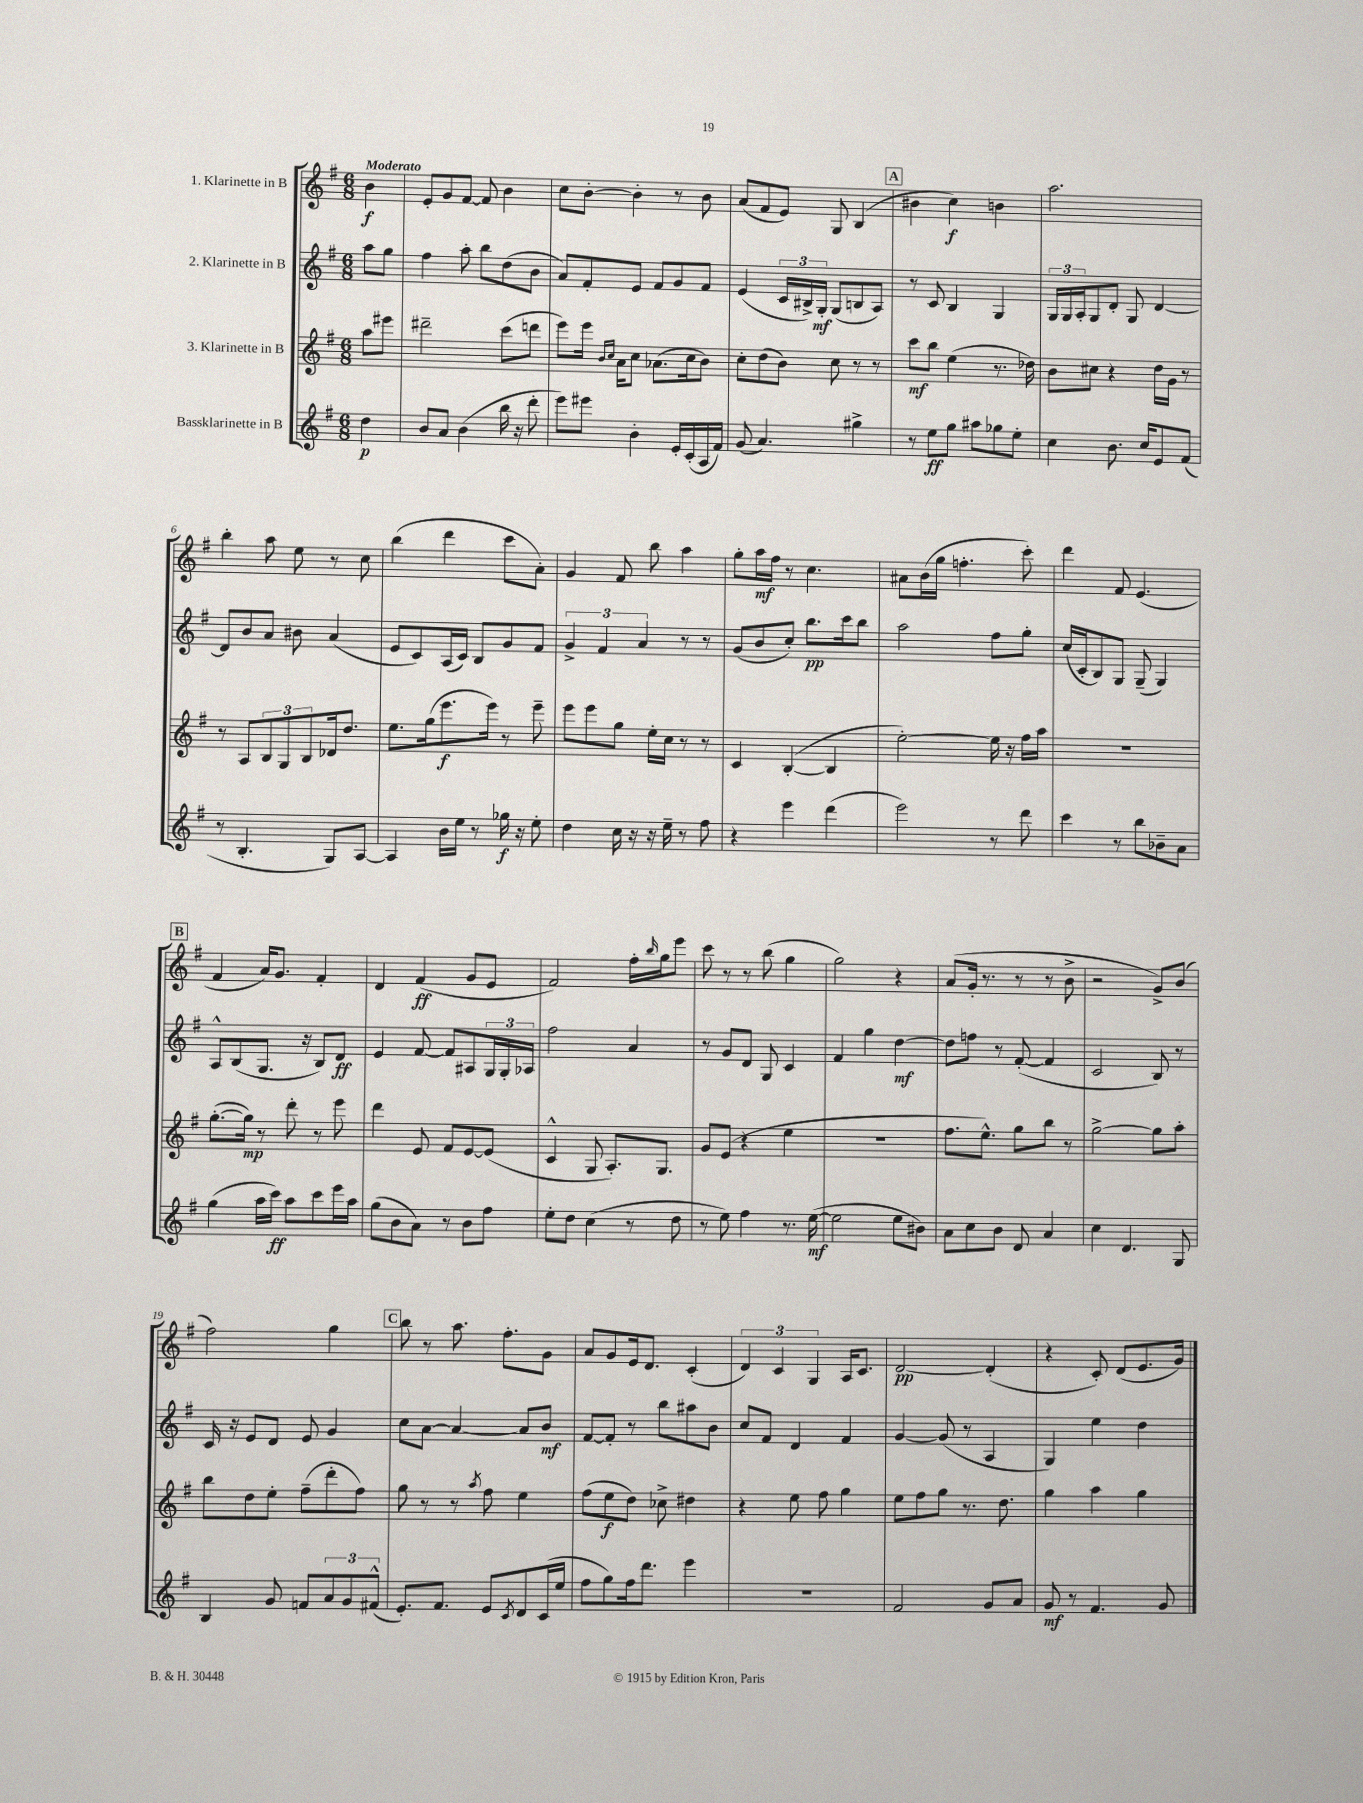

**kern	**kern	**kern	**kern
*staff4	*staff3	*staff2	*staff1
*clefG2	*clefG2	*clefG2	*clefG2
*k[f#]	*k[f#]	*k[f#]	*k[f#]
*M6/8	*M6/8	*M6/8	*M6/8
4dd	8aa	8aa	4b
.	8eee#	8gg	.
=	=	=	=
8b	2ddd#~	4ff#	8e'
8a	.	.	8g
(4b	.	8aa'	[8f#
.	.	8bb	8f#]
16bb	(8ccc	(8dd	4b
16r	.	.	.
8ddd'	8ddd	8b	.
=	=	=	=
8eee)	8eee)	8a)	8cc
8eee#	16eee	8f#'	[8b'
.	16qqb	.	.
.	16qqcc	.	.
.	16a	.	.
4b'	8cc	8e	4b']
.	(8.a-	8f#	.
16e'	.	8g	8r
(16c'	16cc	.	.
16A	8b)	8f#	8b
16f#)	.	.	.
=	=	=	=
(8g	8cc'	(4e	(8a
4.a)	(8dd	.	8f#
.	8b)	24c	8e)
.	.	24B#^)	.
.	.	24G'	.
.	8cc	(8G	8G
4gg#^	8r	8B	(4B
.	8r	8A)	.
=	=	=	=
8r	8ccc	8r	4b#
8ee	8bb	8c	.
8gg	(4ee	4B	4cc)
8aa#	.	.	.
8gg-	8.r	4G	4b
8ee'	.	.	.
.	16dd-)	.	.
=	=	=	=
4cc	8b	24G	2.aa
.	.	24G	.
.	.	24A'	.
.	8cc#	8G	.
8.b	4r	8d'	.
.	.	8G	.
16cc	.	.	.
8e	16dd	[4d	.
.	16g	.	.
(8f#	8r	.	.
=	=	=	=
8r	8r	8d]	4bb'
4.B'	8A	8b	.
.	12B	8a	8aa
.	12G	.	.
.	.	8b#	8ee
.	12B	.	.
8G)	16d-	(4a	8r
.	8.dd	.	.
[8A	.	.	8cc
=	=	=	=
4A]	8.ee	8e	(4bb
.	.	8c)	.
.	(16gg	.	.
16b	8.eee	(16A	4ddd
16ee	.	16c)	.
8r	.	8B	.
.	16eee)	.	.
16gg-	8r	8g	8ccc
16r	.	.	.
8ee'	8eee~	8f#	8a')
=	=	=	=
4dd	8eee	6g^	4g
.	8eee	.	.
.	.	6f#	.
16cc	8gg	.	8f#
16r	.	.	.
.	.	6a	.
16r	16ee'	.	8bb
16ee~	16cc	.	.
8r	8r	8r	4aa
8ff#	8r	8r	.
=	=	=	=
4r	4c	(8g	8gg'
.	.	8b	16aa
.	.	.	16ff#
4eee	([4B'	8cc')	8r
.	.	8.bb	4.cc
(4ddd	4B]	.	.
.	.	16ccc	.
.	.	8bb	.
=	=	=	=
2eee)	[2ee')	2aa	8a#
.	.	.	(16b
.	.	.	16gg
.	.	.	4.ff'
8r	16ee]	8ff#	.
.	16r	.	.
8ddd	16ff#	8gg'	8ccc')
.	16aa	.	.
=	=	=	=
4ccc	2.r	(16cc	4ddd
.	.	16c'	.
.	.	8B)	.
8r	.	8G	8f#
8bb	.	(8G~	(4.e
8b-~	.	4G)	.
8a	.	.	.
=	=	=	=
(4gg	([8.gg'	8A^^	4f#
.	.	(8B	.
.	16gg])	.	.
16aa	8r	8.G	16a)
16ccc)	.	.	8.g
8aa	8ddd'	.	.
.	.	16r	.
8ccc	8r	8B)	4f#'
16eee	8eee	8d	.
16aa	.	.	.
=	=	=	=
(8gg	4ddd	4e	4d
8b	.	.	.
8a)	8e	[8f#	(4f#
8r	8f#	8f#]	.
8b	[8e	8A#	8g
8ff#	(8e]	24G	8e
.	.	24G'	.
.	.	24A-	.
=	=	=	=
8ee'	4c^^	2ff#	2f#)
8dd	.	.	.
(4cc	8G	.	.
.	8.A')	.	.
8r	.	4a	16ff#'
.	.	.	16qqbb
.	8.G	.	16gg
8dd	.	.	8eee
=	=	=	=
8r	8g	8r	8ccc
8ee)	(8e	8g	8r
4ff#	4r	8d	8r
.	.	8G	(8bb
8.r	4ee	4c	4gg
([16ee	.	.	.
=	=	=	=
2ee]	2.r	4f#	2gg)
.	.	4gg	.
8ee	.	[4dd	4r
8b#)	.	.	.
=	=	=	=
8a	8.ff#	8dd]	(8a
8cc	.	8ff	16g'
.	8.ee^^)	.	8.r
8b	.	8r	.
8d	8gg	([8f#'	8r
4a	8bb	4f#]	8r
.	8r	.	8b^
=	=	=	=
4cc	[2gg^	2c	2r
4.d	.	.	.
.	8gg]	8B)	8g^)
8G	8aa'	8r	(8b
=	=	=	=
4B	8bb	16c	2ff#)
.	.	16r	.
.	8dd	8e	.
8g	8ee'	8d	.
8f	(8ff#~	8e	.
12a	8ddd'	4g	4gg
12g	.	.	.
.	8ff#)	.	.
(12f#^^	.	.	.
=	=	=	=
8.e')	8gg	8cc	8bb
.	8r	[8a	8r
8.f#	.	.	.
.	8r	4a_	8.aa
.	8qaa	.	.
8e	8ff#	.	.
.	.	.	8.ff#'
8qc	.	.	.
8d	4ee	8a]	.
(16c	.	8b	8g
16ee	.	.	.
=	=	=	=
8ff#	(8ff#	[8f#	8a
8gg)	8ee	8f#']	8g
16ff#	8dd)	8r	16e
8.ddd	.	.	8.d
.	8cc-^	8bb	.
4eee	4dd#	8aa#	(4c'
.	.	8b	.
=	=	=	=
2.r	4r	8cc	6d)
.	.	8f#	.
.	.	.	6c
.	8ee	4d	.
.	.	.	6G
.	8ff#	.	.
.	4gg	4f#	16A
.	.	.	8.c
=	=	=	=
2f#	8ee	[4g	[2d
.	8ff#	.	.
.	8gg	(8g]	.
.	8.r	8r	.
8g	.	4A	(4d']
.	8.dd	.	.
8a	.	.	.
=	=	=	=
8g	4gg	4G)	4r
8r	.	.	.
4.f#	4aa	4ee	8c')
.	.	.	(8d
.	4gg	4dd	8.e
8g	.	.	.
.	.	.	16g)
==	==	==	==
*-	*-	*-	*-
